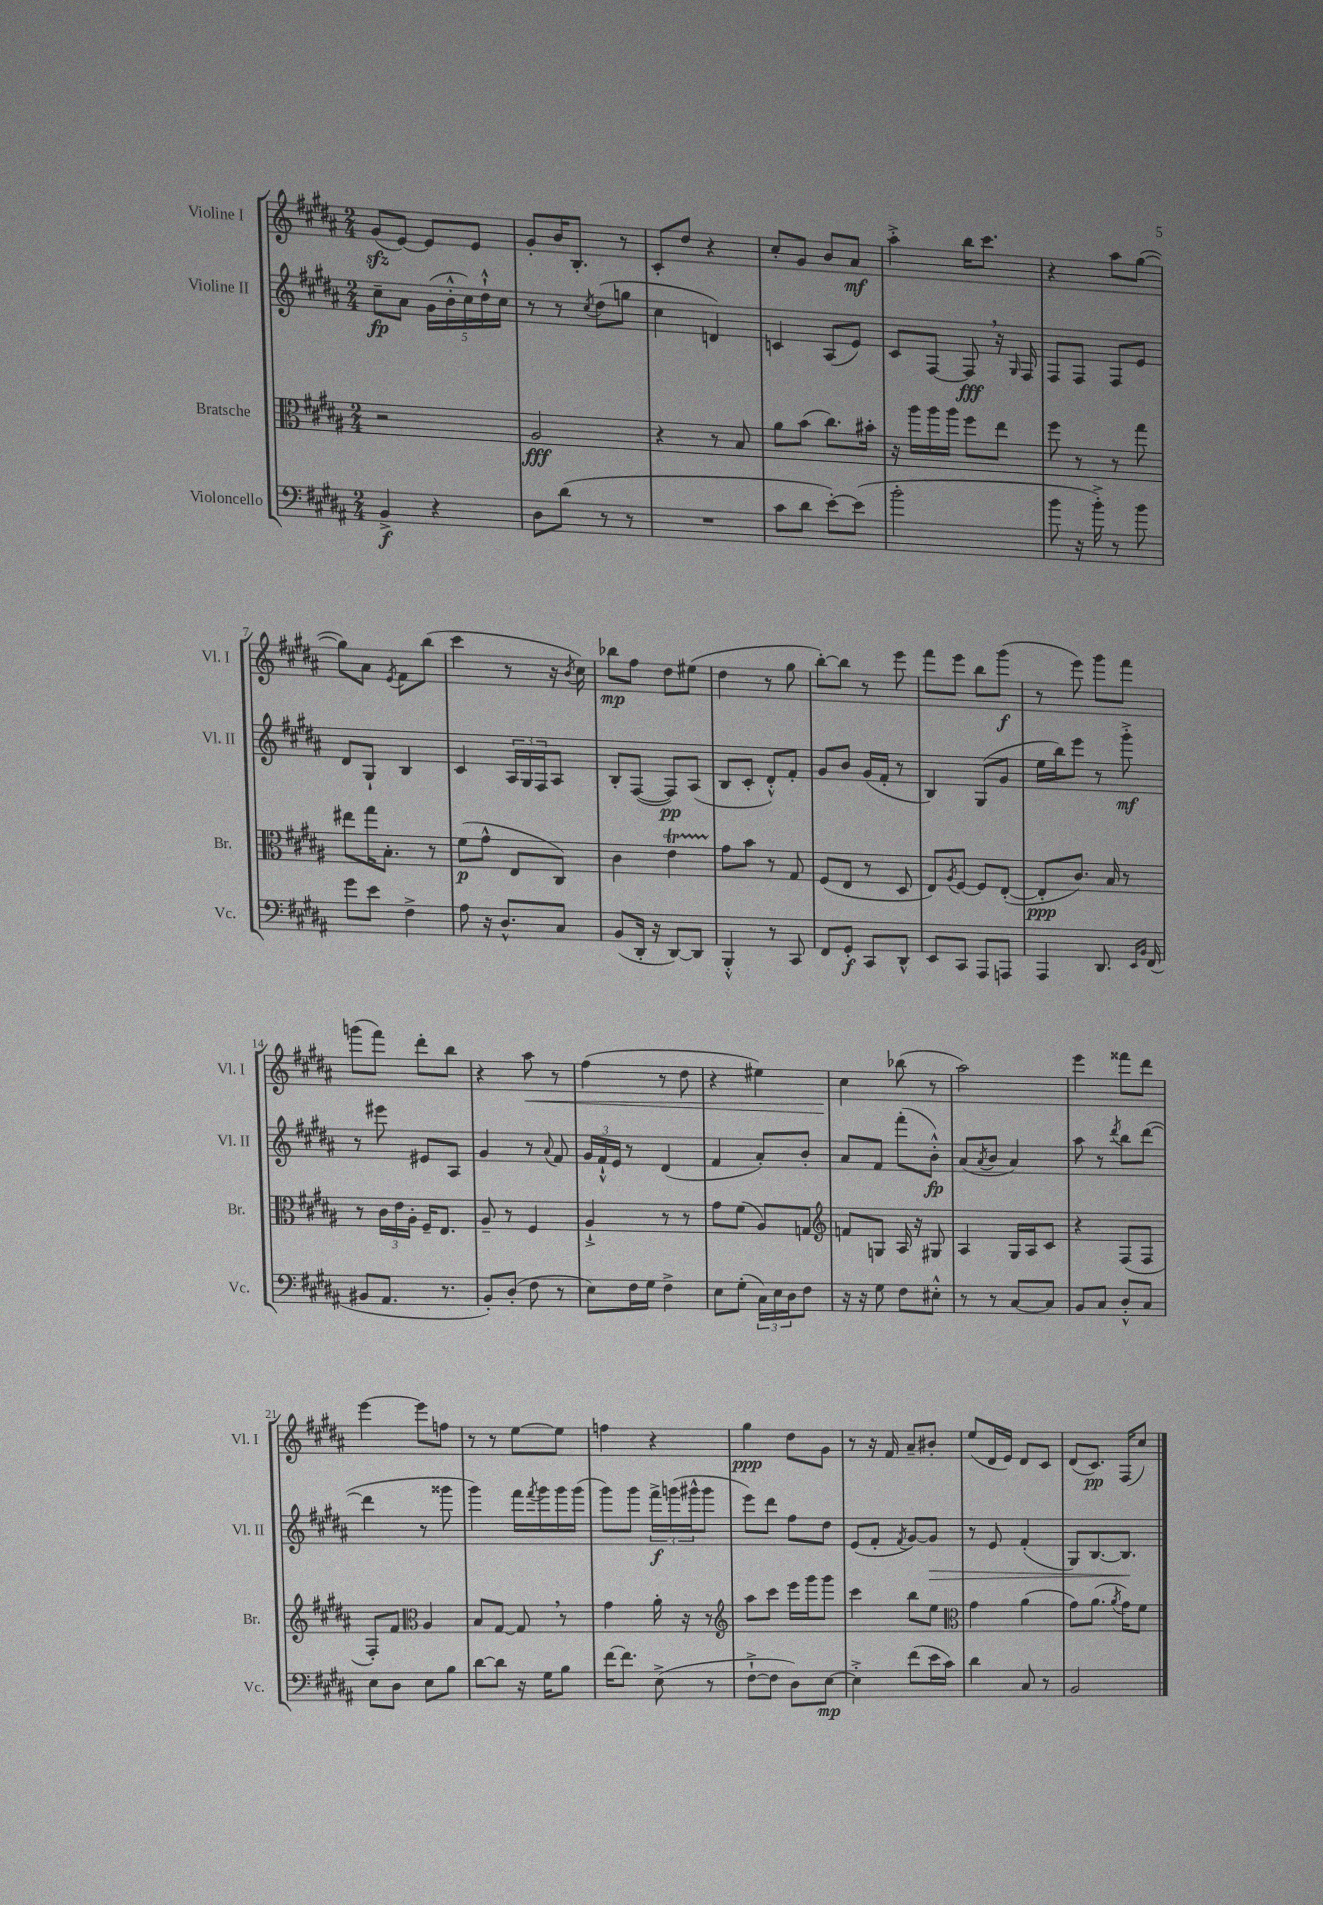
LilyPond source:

<<
\new StaffGroup <<
\new Staff = "s0" \with { instrumentName = "Violine I" shortInstrumentName = "Vl. I" } {
    \clef treble \key b \major \numericTimeSignature \time 2/4
    gis'8\sfz( e'8~) e'8 e'8 |
    gis'8-. b'16 b8.-. r8 |
    cis'8-. dis''8 r4 |
    cis''8-. gis'8 b'8 ais'8\mf |
    ais''4-.-> b''16 cis'''8. |
    r4 ais''8 gis''8~( |
    gis''8) ais'8 \acciaccatura { e'8 } fis'8 b''8( |
    cis'''4 r8 r16 \acciaccatura { b'8 } cis''16) |
    bes''8\mp fis''8 dis''8 eis''8( |
    dis''4 r8 gis''8 |
    b''8~-.) b''8 r8 e'''8 |
    fis'''8 e'''8 b''8 gis'''8\f( |
    r8 e'''8) gis'''8 fis'''8 |
    g'''8( fis'''8) dis'''8-. b''8 |
    r4 ais''8\< r8 |
    fis''4( r8 dis''8 |
    r4 eis''4) |
    cis''4\! bes''8( r8 |
    ais''2) |
    e'''4 fisis'''8 dis'''8 |
    e'''4~ e'''8 f''8 |
    r8 r8 e''8~ e''8 |
    f''4 r4 |
    gis''4\ppp dis''8 gis'8 |
    r8 r16 fis'16 ais'8-- bis'8-. |
    e''8( dis'16 e'16) dis'8 cis'8 |
    dis'8( cis'8.\pp) fis16( cis''8) \bar "|." |
}
\new Staff = "s1" \with { instrumentName = "Violine II" shortInstrumentName = "Vl. II" } {
    \clef treble \key b \major \numericTimeSignature \time 2/4
    cis''8--\fp ais'8 \tuplet 5/4 { gis'16( b'16-.-^ cis''16) dis''16-!-^ cis''16 } |
    r8 r8 \acciaccatura { cis''8 } dis''8( g''8 |
    cis''4 d'4) |
    c'4 ais8( e'8) |
    cis'8 fis8~ fis8\fff \breathe r16 \grace { gis16 } fis16 |
    fis8 fis8 fis8 e'8 |
    dis'8 gis8-! b4 |
    cis'4 \tuplet 3/2 { ais16 gis16 fis16 } ais8 |
    b8-. fis8~( fis8\pp) ais8( |
    b8 cis'8-. dis'8-.-^) fis'8-. |
    gis'8 b'8 gis'16( fis'16-. r8 |
    b4) gis8( gis'8 |
    e''16 b''16) e'''8 r8 gis'''8-.->\mf |
    r8 eis'''8 eis'8 ais8 |
    gis'4 r8 \appoggiatura { ais'8 } fis'8 |
    \tuplet 3/2 { gis'16 fis'16-!-^ e'16 } r8 dis'4( |
    fis'4 ais'8-.) b'8-. |
    ais'8 fis'8 fis'''8-.( b'8-.-^\fp) |
    ais'8( \acciaccatura { ais'8 } b'8 ais'4) |
    ais''8 r8 \acciaccatura { dis'''8 } b''8 dis'''8~( |
    dis'''4 r8 gisis'''8 |
    gis'''4) fis'''16 \acciaccatura { fis'''8 } gis'''16 gis'''16 gis'''16( |
    gis'''8) gis'''8 \tuplet 3/2 { fis'''16->\f g'''16( gis'''16-^ } gis'''8 |
    e'''8) dis'''8 fis''8 dis''8 |
    e'8( fis'8-. \acciaccatura { fis'8 } gis'8~) gis'8\> |
    r8 e'8 fis'4-.( |
    gis8) b8.~ b8.\! \bar "|." |
}
\new Staff = "s2" \with { instrumentName = "Bratsche" shortInstrumentName = "Br." } {
    \clef alto \key b \major \numericTimeSignature \time 2/4
    r2 |
    ais2\fff |
    r4 r8 b8 |
    ais'8 b'8( cis''8.) bis'16-. |
    r16 ais''16 ais''16 ais''16 fis''8 e''8 |
    fis''8 r8 r8 gis''8 |
    eis''8 gis''16 b8.-. r8 |
    fis'8\p( gis'8-^ e8 cis8) |
    cis'4 e'4\startTrillSpan |
    gis'8\stopTrillSpan b'8 r8 gis8 |
    fis8( e8 r8 dis8 |
    e8) \acciaccatura { ais8 } fis8~ fis8 e8~-.( |
    e8-.\ppp cis'8.) b16 r8 |
    r8 \tuplet 3/2 { cis'16 e'16 ais16-. } fis16-- e8. |
    ais8-- r8 fis4 |
    ais4-!-> r8 r8 |
    gis'8 fis'8( ais8) g8 |
    \clef treble f'8 g8 ais16 r16 gis8 |
    ais4 gis16 ais16 cis'8 |
    r4 fis8( fis8 |
    fis8-.) fis'8 \clef alto ais4 |
    b8 gis8~ gis8 \breathe r8 |
    gis'4 ais'16-. r16 r8 |
    \clef treble ais''8 cis'''8 e'''16 gis'''16 gis'''8 |
    cis'''4 b''8 e''8 |
    \clef alto gis'4 ais'4( |
    gis'8) ais'8.( \acciaccatura { ais'8 } gis'16) fis'8 \bar "|." |
}
\new Staff = "s3" \with { instrumentName = "Violoncello" shortInstrumentName = "Vc." } {
    \clef bass \key b \major \numericTimeSignature \time 2/4
    b,4->\f r4 |
    dis8 dis'8( r8 r8 |
    R2 |
    cis'8 dis'8 e'8~-.) e'8( |
    b'2-. |
    b'8 r16 b'16-.->) r8 b'8 |
    gis'8 e'8 fis4-> |
    ais8 r16 dis8.-^ cis8 |
    b,8( dis,16-. r16 dis,8~) dis,8 |
    b,,4-.-^ r8 cis,8 |
    fis,8 gis,8-.\f cis,8 dis,8-^ |
    e,8 cis,8 ais,,8 a,,8 |
    ais,,4 dis,8. \grace { e,16 b,16 } fis,16( |
    bis,8 ais,8. r8. |
    b,8-.) dis8-.( fis8 r8 |
    e8) fis16 gis16 fis4-> |
    e8 gis8-.( \tuplet 3/2 { cis16) e16 dis16 } fis8 |
    r16 r16 gis8 fis8 eis8-.-^ |
    r8 r8 cis8~ cis8 |
    b,8 cis8 dis8-.-^ cis8 |
    e8 dis8 e8 b8 |
    dis'8~ dis'8 r16 gis16 b8 |
    fis'16~ fis'8. e8->( r8 |
    fis8~-!-> fis8 dis8) e8~\mp |
    e4-.-> fis'8( e'16 cis'16) |
    dis'4 cis8 r8 |
    b,2 \bar "|." |
}
>>
>>
